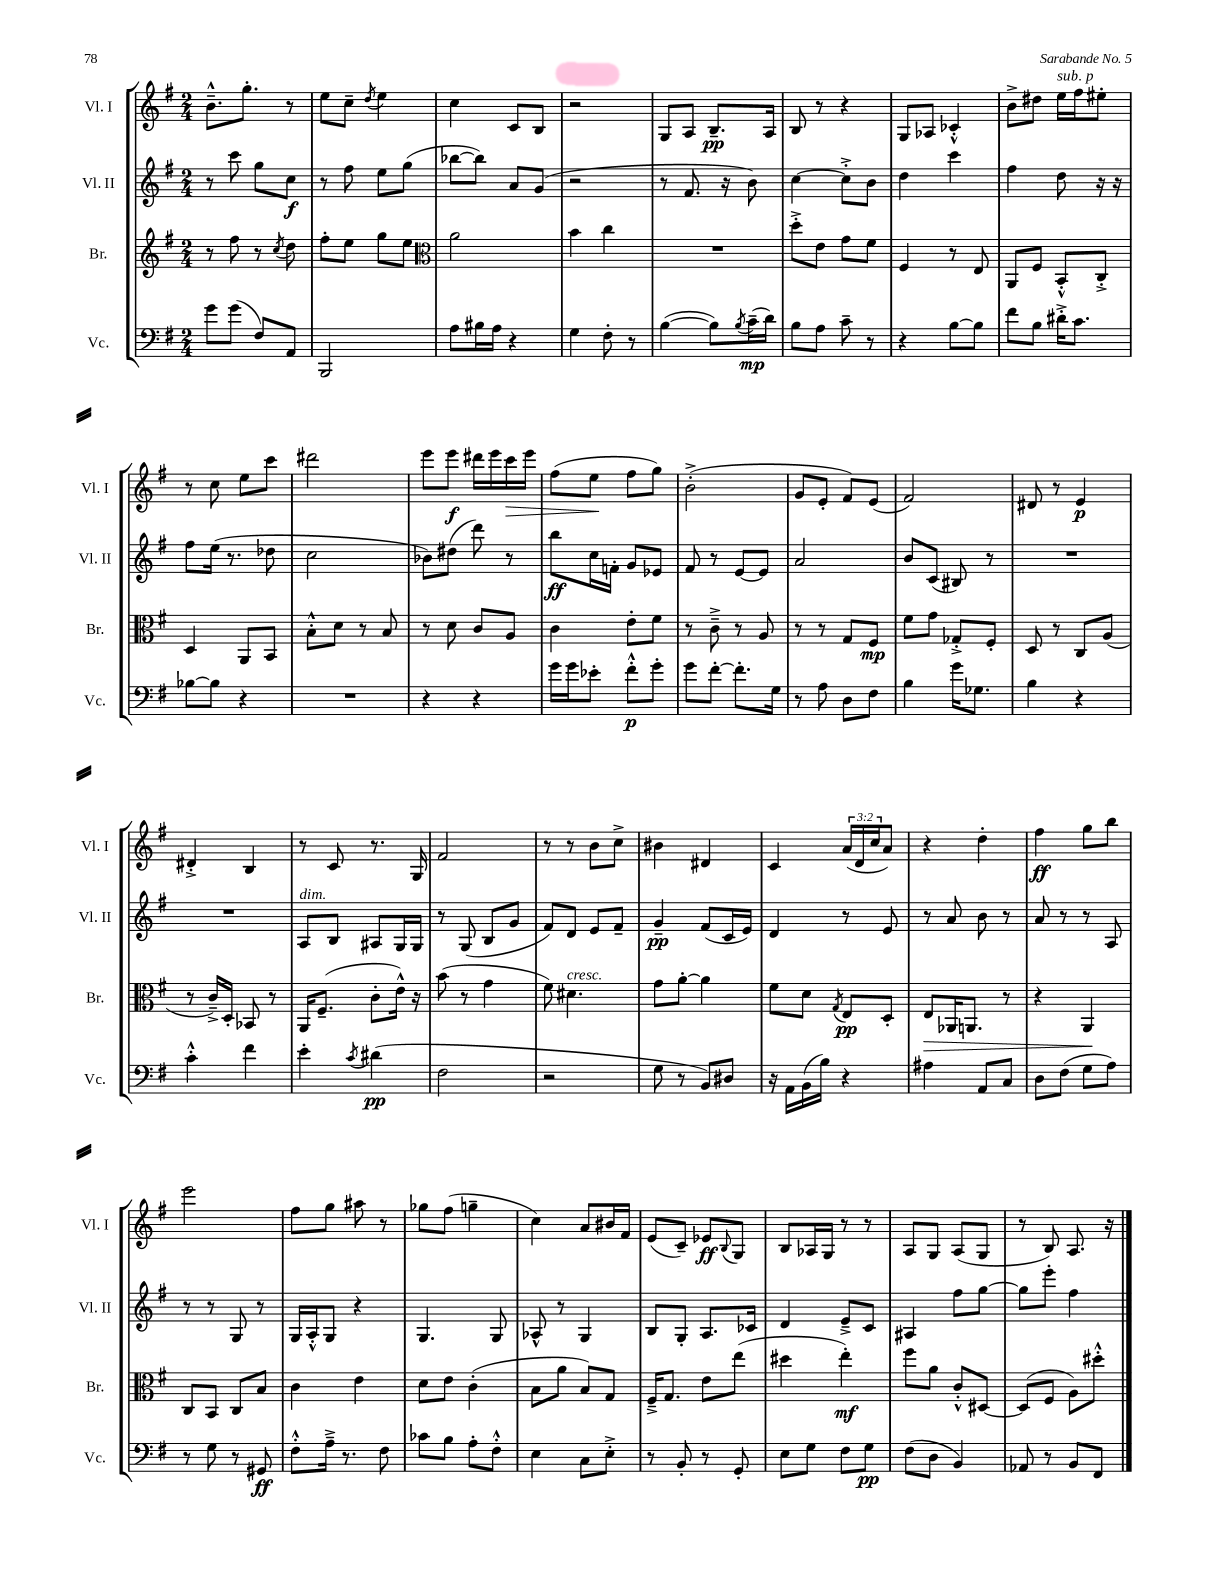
<<
\new StaffGroup <<
\new Staff = "s0" \with { instrumentName = "Vl. I" shortInstrumentName = "Vl. I" } {
    \clef treble \key g \major \numericTimeSignature \time 2/4 \override Staff.TupletNumber.text = #tuplet-number::calc-fraction-text
    b'8.---^ g''8.-. r8 |
    e''8 c''8-- \acciaccatura { d''8 } e''4 |
    c''4 c'8 b8 |
    r2 |
    g8 a8 b8.--\pp a16 |
    b8 r8 r4 |
    g8 aes8 ces'4-.-^ |
    b'8-> dis''8 e''16^\markup { \italic "sub. p" } fis''16 eis''8-. |
    r8 c''8 e''8 c'''8 |
    dis'''2 |
    e'''8 e'''8\f dis'''16 e'''16 c'''16\> e'''16 |
    fis''8( e''8\! fis''8 g''8) |
    b'2-.->( |
    g'8 e'8-. fis'8) e'8( |
    fis'2) |
    dis'8 r8 e'4\p |
    dis'4-.-> b4 |
    r8 c'8 r8. g16 |
    fis'2 |
    r8 r8 b'8 c''8-> |
    bis'4 dis'4 |
    c'4 \tuplet 3/2 { a'16( d'16 c''16 } a'8) |
    r4 d''4-. |
    fis''4\ff g''8 b''8 |
    e'''2 |
    fis''8 g''8 ais''8 r8 |
    ges''8 fis''8( g''4-- |
    c''4) a'8 bis'16 fis'16 |
    e'8( c'8--) ees'8\ff \appoggiatura { b8 } g8 |
    b8 aes16 g16 r8 r8 |
    a8 g8 a8( g8 |
    r8 b8) a8. r16 \bar "|." |
}
\new Staff = "s1" \with { instrumentName = "Vl. II" shortInstrumentName = "Vl. II" } {
    \clef treble \key g \major \numericTimeSignature \time 2/4
    r8 c'''8 g''8 c''8\f |
    r8 fis''8 e''8 g''8( |
    bes''8~ bes''8) a'8 g'8( |
    r2 |
    r8 fis'8. r16 b'8) |
    c''4~ c''8-.-> b'8 |
    d''4 c'''4 |
    fis''4 d''8 r16 r16 |
    fis''8 e''16( r8. des''8 |
    c''2 |
    bes'8) dis''8( d'''8) r8 |
    b''8\ff c''16 f'16-. g'8 ees'8 |
    fis'8 r8 e'8~ e'8 |
    a'2 |
    b'8 c'8( bis8) r8 |
    R2 |
    R2 |
    a8^\markup { \italic "dim." } b8 ais8 g16 g16 |
    r8 g8( b8 g'8 |
    fis'8) d'8 e'8 fis'8-- |
    g'4--\pp fis'8( c'16 e'16) |
    d'4 r8 e'8 |
    r8 a'8 b'8 r8 |
    a'8 r8 r8 a8 |
    r8 r8 g8 r8 |
    g16 a16-.-^ g8 r4 |
    g4. g8 |
    aes8-^ r8 g4 |
    b8 g8-. a8. ces'16 |
    d'4 e'8---> c'8 |
    ais4 fis''8 g''8~ |
    g''8 e'''8-. fis''4 \bar "|." |
}
\new Staff = "s2" \with { instrumentName = "Br." shortInstrumentName = "Br." } {
    \clef treble \key g \major \numericTimeSignature \time 2/4
    r8 fis''8 r8 \acciaccatura { c''8 } d''8 |
    fis''8-. e''8 g''8 e''8 |
    \clef alto a'2 |
    b'4 c''4 |
    R2 |
    d''8-.-> e'8 g'8 fis'8 |
    fis4 r8 e8 |
    a,8 fis8 b,8-.-^ c8-.-> |
    d4 a,8 b,8 |
    b8-.-^ d'8 r8 b8 |
    r8 d'8 c'8 a8 |
    c'4 e'8-. fis'8 |
    r8 c'8---> r8 a8 |
    r8 r8 g8 fis8\mp |
    fis'8 g'8 ges8-.-> fis8-. |
    d8 r8 c8 a8( |
    r8 c'16--->) d16-. bes,8 r8 |
    a,16 fis8.--( c'8-. e'16-^) r16 |
    b'8( r8 g'4 |
    fis'8) dis'4.^\markup { \italic "cresc." } |
    g'8 a'8~-. a'4 |
    fis'8 d'8 \acciaccatura { g8 } e8\pp d8-. |
    e8\> aes,16 a,8. r8 |
    r4 a,4\! |
    c8 b,8 c8 b8 |
    c'4 e'4 |
    d'8 e'8 c'4-.( |
    b8 a'8 b8) g8 |
    fis16---> g8. e'8 e''8( |
    dis''4 e''4-.\mf) |
    fis''8 a'8 c'8-.-^ dis8~ |
    dis8( fis8 a8) dis''8-.-^ \bar "|." |
}
\new Staff = "s3" \with { instrumentName = "Vc." shortInstrumentName = "Vc." } {
    \clef bass \key g \major \numericTimeSignature \time 2/4
    g'8 g'8( fis8) a,8 |
    b,,2 |
    a8 bis16 a16 r4 |
    g4 fis8-. r8 |
    b4~( b8) \acciaccatura { b8 } c'16--\mp( d'16) |
    b8 a8 c'8-- r8 |
    r4 b8~ b8 |
    fis'8 b8 dis'16-.-> c'8. |
    bes8~ bes8 r4 |
    R2 |
    r4 r4 |
    g'16 g'16 ees'8-. fis'8-.-^\p g'8-. |
    g'8 fis'8~-. fis'8.-. g16 |
    r8 a8 d8 fis8 |
    b4 g'16 ges8. |
    b4 r4 |
    c'4-.-^ fis'4 |
    e'4-. \acciaccatura { c'8 } dis'4\pp( |
    fis2 |
    r2 |
    g8 r8 b,8) dis8 |
    r16 a,16 b,16( b16) r4 |
    ais4 a,8 c8 |
    d8 fis8( g8 a8) |
    r8 g8 r8 gis,8\ff |
    fis8-.-^ a16---> r8. fis8 |
    ces'8 b8 a8-. fis8-.-^ |
    e4 c8 e8-.-> |
    r8 b,8-. r8 g,8-. |
    e8 g8 fis8 g8\pp |
    fis8( d8 b,4) |
    aes,8 r8 b,8 fis,8 \bar "|." |
}
>>
>>
\layout { \context { \Score \remove "Bar_number_engraver" } }
